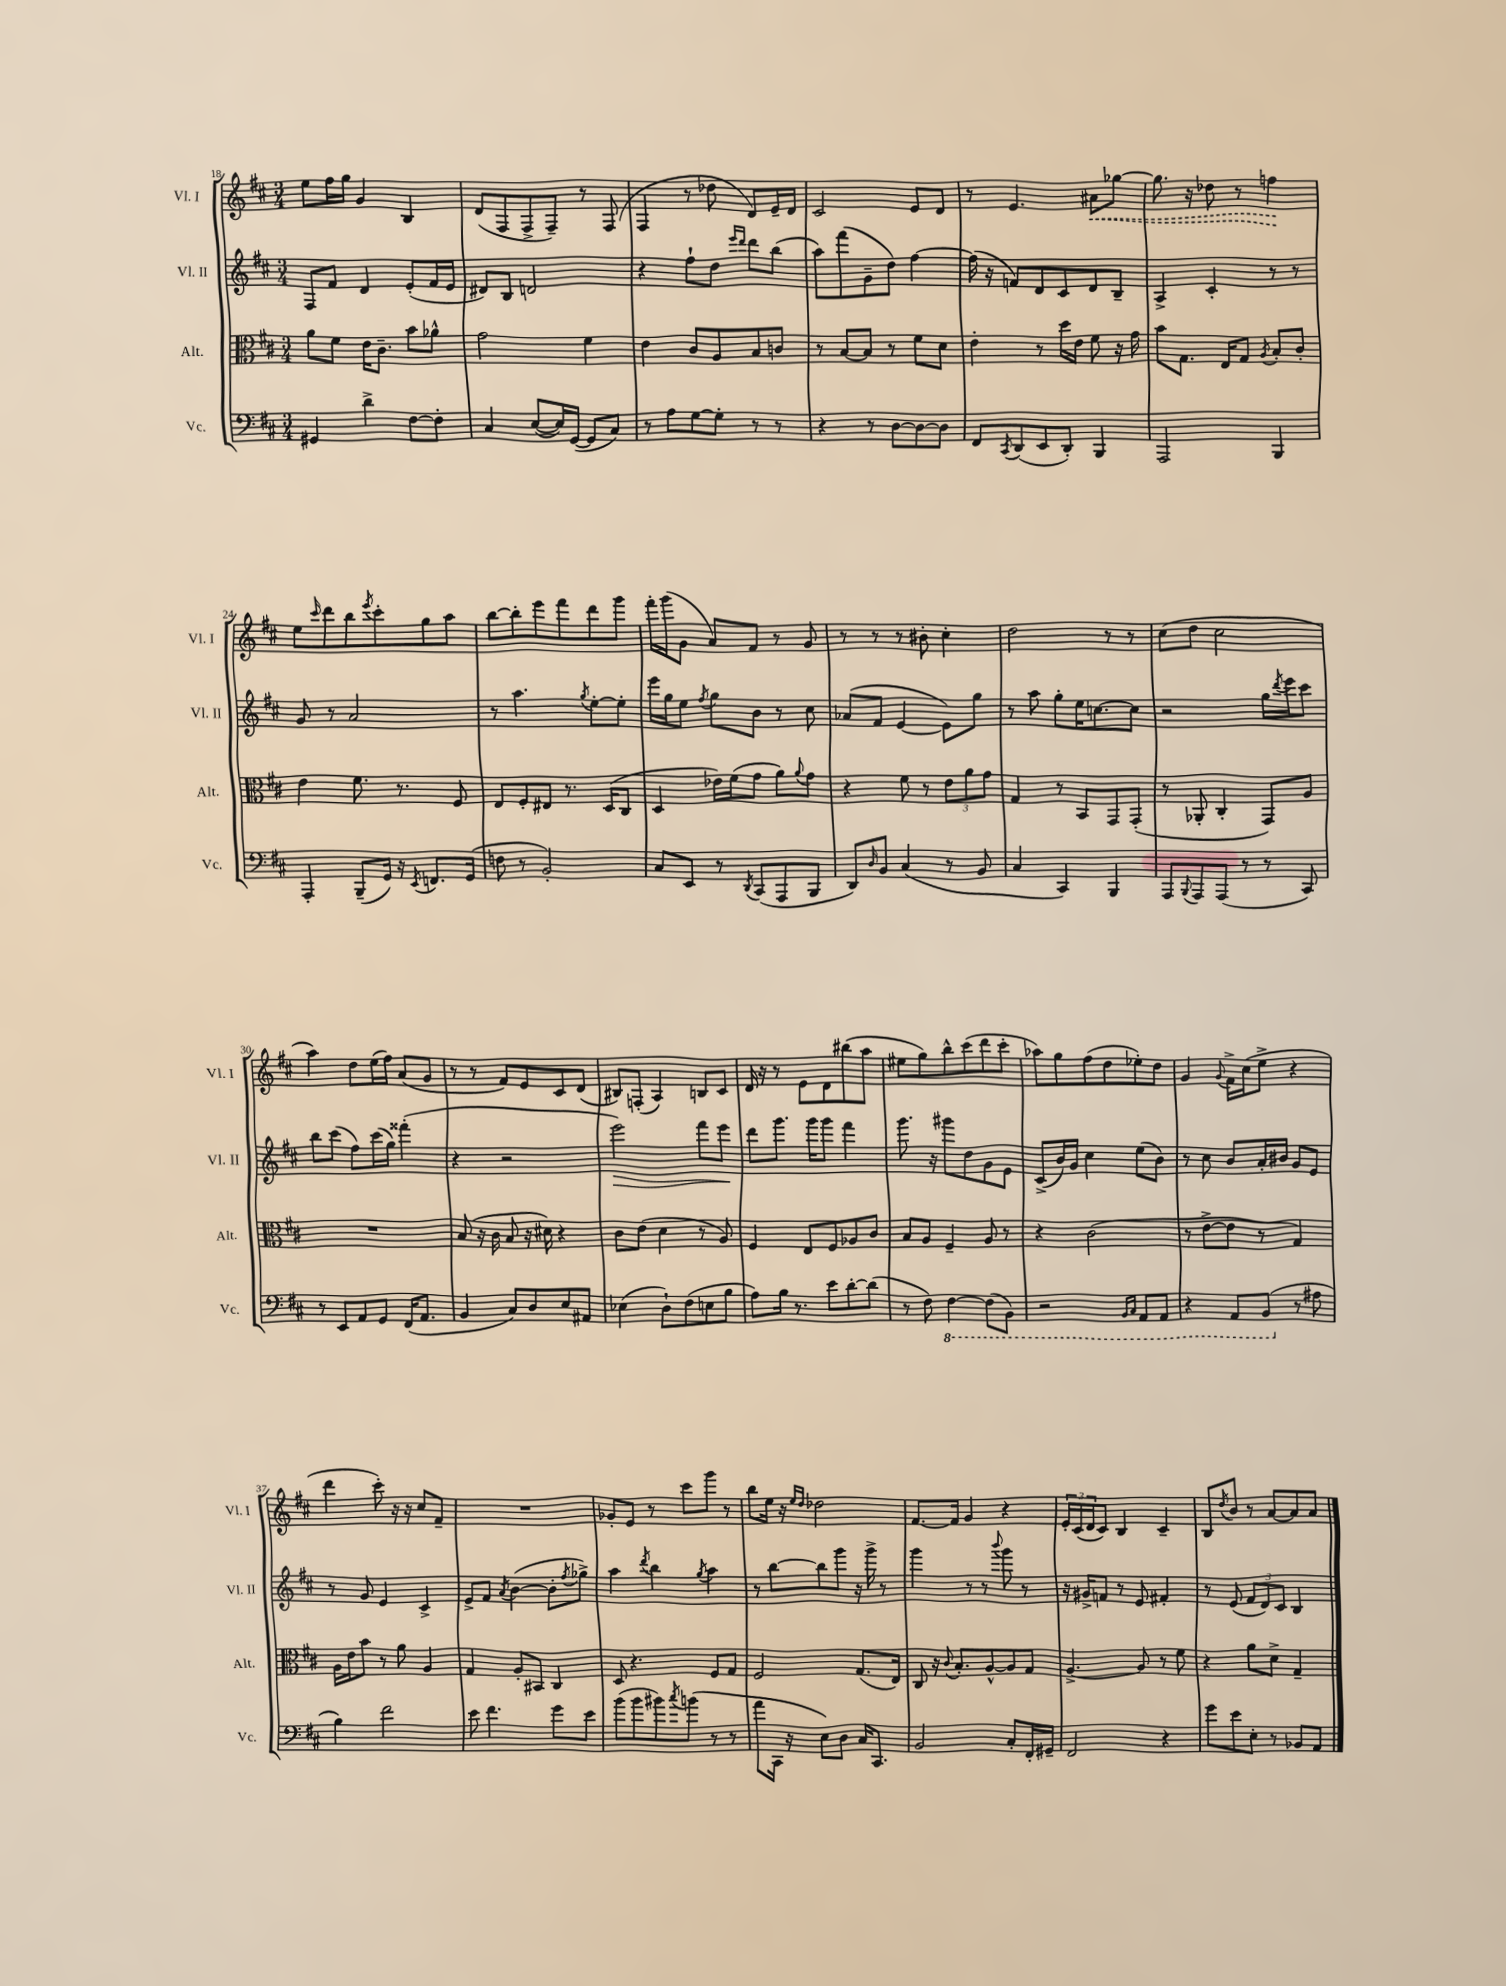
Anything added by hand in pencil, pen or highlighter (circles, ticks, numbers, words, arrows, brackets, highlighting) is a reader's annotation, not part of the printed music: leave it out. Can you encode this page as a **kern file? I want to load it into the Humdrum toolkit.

**kern	**kern	**kern	**dynam	**kern	**dynam
*part4	*part3	*part2	*part2	*part1	*part1
*staff4	*staff3	*staff2	*staff2	*staff1	*staff1
*I"Vc.	*I"Alt.	*I"Vl. II	*	*I"Vl. I	*
*I'Vc.	*I'Alt.	*I'Vl. II	*	*I'Vl. I	*
*clefF4	*clefC3	*clefG2	*	*clefG2	*
*k[f#c#]	*k[f#c#]	*k[f#c#]	*	*k[f#c#]	*
*M3/4	*M3/4	*M3/4	*	*M3/4	*
=18	=18	=18	=18	=18	=18
4GG#X/	8a\L	8F#/L	.	8ee\L	.
.	8f#\J	8f#/J	.	16ff#\L	.
.	.	.	.	16gg\JJ	.
4d^\	16e\KL	4d/	.	4g/	.
.	8.c#~\J	.	.	.	.
[8F#\L	8b\L	(8e'/L	.	4B/	.
8F#'\J]	8a-X^^\J	16f#/L	.	.	.
.	.	16e/JJ	.	.	.
=19	=19	=19	=19	=19	=19
4C#/	2g\	8d#X/L)	.	(8d/L	.
.	.	8B/J	.	8F#/	.
([8E/L	.	2dn/	.	8F#^/	.
16E/L])	.	.	.	8F#~/J)	.
([16GG/JJ	.	.	.	.	.
8GG/L]	4f#\	.	.	8r	.
8C#/J)	.	.	.	(8F#/	.
=20	=20	=20	=20	=20	=20
8r	4e\	4r	.	4F#/	.
8A\L	.	.	.	.	.
[8G\	8c#/L	8ff#`\L	.	8r	.
8G'\J]	8A/	8dd\J	.	8dd-X\	.
.	.	16qqeee/LL	.	.	.
.	.	16qqddd/JJ	.	.	.
8r	8B/	8ddd\L	.	8d/L)	.
8r	8cn/J	(8bb\J	.	16e~/L	.
.	.	.	.	16d/JJ	.
=21	=21	=21	=21	=21	=21
4r	8r	8aa\L)	.	2c#/	.
.	[8B/L	(8fff#\	.	.	.
8r	8B/J]	8g~\	.	.	.
[8D\L	8r	8dd\J)	.	.	.
8D\_	8f#\L	[4ff#\	.	8e/L	.
8D\J]	8d\J	.	.	8d/J	.
=22	=22	=22	=22	=22	=22
8FF#/L	4e'\	(16ff#\]	.	8r	.
.	.	16r	.	.	.
8qCC#/	.	.	.	.	.
(8DD/	.	8fn/L)	.	4.e/	.
8EE/	8r	8d/	.	.	.
8DD'/J)	16dd\LL	8c#/	.	.	.
.	16e\JJ	.	.	.	.
!	!	!	!	!	!LO:HP:b
4BBB/	8f#\	8d/	.	8a#X\L	<
.	16r	8B~/J	.	[8gg-X\J	.
.	16g\	.	.	.	.
=23	=23	=23	=23	=23	=23
2AAA/	8b\L	4A^/	.	8.gg-\]	.
.	8.G\J	.	.	.	.
.	.	.	.	16r	.
.	.	4c#'/	.	8dd-X\	.
.	16E/KL	.	.	.	.
.	8G/J	.	.	8r	.
.	8qA/	.	.	.	.
4BBB/	8B'/L	8r	.	4ffn\	.
.	8c#'/J	8r	.	.	.
.	.	.	.	.	[
!!LO:LB:g=z
=24	=24	=24	=24	=24	=24
4AAA'/	4e\	8g/	.	8ee\L	.
.	.	.	.	16qqccc#/	.
.	.	8r	.	8ddd\	.
(8BBB~/L	8.f#\	2a/	.	8bb\	.
.	.	.	.	8qeee/	.
16GG/Jk)	.	.	.	8ccc#'\	.
16r	8.r	.	.	.	.
8qEE/	.	.	.	.	.
8.FFn/L	.	.	.	8gg\	.
.	8F#/	.	.	8aa\J	.
(16GG/Jk	.	.	.	.	.
=25	=25	=25	=25	=25	=25
8Fn\	8E/L	8r	.	[8bb\L	.
8r	8F#'/	4.aa\	.	8bb'\]	.
2BB'/)	8E#X/J	.	.	8eee\	.
.	8.r	.	.	8fff#\	.
.	.	8qgg/	.	.	.
.	.	[8ee'\L	.	8ddd\	.
.	(16D/KL	.	.	.	.
.	8C#/J	8ee'\J]	.	8ggg\J	.
=26	=26	=26	=26	=26	=26
8C#/L	4D/	16eee\LL	.	16fff#'\LL	.
.	.	16gg\J	.	(16ggg\J	.
8EE/J	.	8ee\J	.	8g\J	.
.	.	8qff#/	.	.	.
8r	16e-X\LL)	8gg\L	.	8a/L)	.
.	(16f#\J	.	.	.	.
8qDD/	.	.	.	.	.
(8CC#/L	8g\J	8b\J	.	8f#/J	.
8AAA/	8a\L)	8r	.	8r	.
.	8qqa/	.	.	.	.
8BBB/J	8g\J	8cc#\	.	8g/	.
=27	=27	=27	=27	=27	=27
8DD/L)	4r	(8a-X/L	.	8r	.
16qqD/	.	.	.	.	.
8BB/J	.	8f#/J	.	8r	.
(4C#/	8f#\	[4e/	.	8r	.
.	8r	.	.	8b#X'\	.
8r	12e\L	8e\L])	.	4cc#'\	.
.	12a\	.	.	.	.
8BB/	.	8gg\J	.	.	.
.	12g\J	.	.	.	.
=28	=28	=28	=28	=28	=28
4C#/	4G/	8r	.	2dd\	.
.	.	8aa\	.	.	.
4CC#/)	8r	8gg'\L	.	.	.
.	8BB/L	16ee\K	.	.	.
.	.	[8.ccn\	.	.	.
4BBB/	8GG/	.	.	8r	.
.	(8GG'/J	8cc\J]	.	8r	.
=29	=29	=29	=29	=29	=29
8AAA/L	8r	2r	.	(8cc#\L	.
8qqBBB/	.	.	.	.	.
8AAA/	8AA-X'/	.	.	8dd\J	.
(8AAA/J	4C#'/	.	.	2cc#\	.
8r	.	.	.	.	.
8r	8GG/L)	16gg\LL	.	.	.
.	.	8qddd/	.	.	.
.	.	16eee\J	.	.	.
8CC#/)	8A/J	8ccc#\J	.	.	.
!!LO:LB:g=z
=30	=30	=30	=30	=30	=30
8r	2.r	8bb\L	.	4aa\)	.
8EE/L	.	(8ccc#\J	.	.	.
8AA/	.	8ff#\L)	.	8dd\L	.
8GG/J	.	(16ccc#\L	.	(16ee\L	.
.	.	16gg\JJ)	.	16ff#\JJ)	.
(16FF#/KL	.	(4fff##X'\	.	(8a/L	.
8.AA/J	.	.	.	.	.
.	.	.	.	8g/J	.
=31	=31	=31	=31	=31	=31
4BB/	(8B/	4r	.	8r	.
.	16r	.	.	8r	.
.	16c#\	.	.	.	.
8C#/L)	8B/	2r	.	8f#/L)	.
8D/	16r	.	.	8e/	.
.	16d#X\)	.	.	.	.
8E/	4r	.	.	8c#/	.
8AA#X/J	.	.	.	(8d/J	.
=32	=32	=32	=32	=32	=32
!	!	!	!LO:HP:b	!	!
(4E-X\	8c#\L	2eee\)	>	8B#X/L)	.
.	(8e\J	.	.	(8Fn'/J	.
8D`\L)	4d\	.	.	4A/)	.
(8F#\	.	.	.	.	.
8En\	8r	8fff#\L	.	8Bn/L	.
8B\J	8A/)	8eee\J	.	8c#/J	.
.	.	.	]	.	.
=33	=33	=33	=33	=33	=33
8A\L)	4F#/	8ddd\L	.	16d/	.
.	.	.	.	16r	.
16B\Jk	.	8.ggg\J	.	8r	.
8.r	.	.	.	.	.
.	8E/L	.	.	8e\L	.
.	.	16ggg\KL	.	.	.
8e\L	8F#/	8ggg\J	.	8d\	.
[8d'\	8A-X/	4fff#\	.	(8bb#X\	.
(8d\J]	8c#/J	.	.	8aa\J	.
=34	=34	=34	=34	=34	=34
8r	8B/L	8.ggg\	.	8ee#X\L	.
8F#\)	8A/J	.	.	8gg\)	.
.	.	16r	.	.	.
*8ba	*	*	*	*	*
[4FF#\	4F#~/	8ggg#X\L	.	8bb^^\	.
.	.	8dd\	.	(8ccc#\	.
(8FF#\L]	8A/	8g\	.	8ddd\	.
8BBB\J)	8r	8e\J	.	8ccc#'\J	.
=35	=35	=35	=35	=35	=35
2r	4r	(8c#^/L	.	8aa-X\L)	.
.	.	16b/L)	.	8gg\	.
.	.	16g/JJ	.	.	.
.	(2c#\	4cc#\	.	(8ff#\	.
.	.	.	.	8dd\	.
16qqBBB/LL	.	.	.	.	.
16qqCC#/JJ	.	.	.	.	.
8AAA/L	.	(8ee\L	.	8ee-X'\)	.
8AAA/J	.	8b\J)	.	8dd\J	.
=36	=36	=36	=36	=36	=36
4r	8r	8r	.	4g/	.
.	[8e^\L	8cc#\	.	.	.
.	.	.	.	8qqg/	.
8AAA/L	8e\J]	8b/L	.	16f#^\LL	.
.	.	.	.	(16cc#\J	.
(8BBB/J	8r	16a'/L	.	8ee^\J	.
.	.	16b#X/JJ	.	.	.
*X8ba	*	*	*	*	*
8r	4G/)	8g/L	.	4r	.
8A#X\	.	8e/J	.	.	.
!!LO:LB:g=z
=37	=37	=37	=37	=37	=37
4B\)	16A\LL	8r	.	4ddd\	.
.	16e\J	.	.	.	.
.	8b\J	8g/	.	.	.
2f#\	8r	4e/	.	8ccc#'\)	.
.	8a\	.	.	16r	.
.	.	.	.	16r	.
.	4A/	4c#^/	.	8cc#/L	.
.	.	.	.	8f#~/J	.
=38	=38	=38	=38	=38	=38
8e\	4G/	8e^/L	.	2.r	.
4.f#\	.	8f#/J	.	.	.
.	.	8qa/	.	.	.
.	8A'/L	([4b\	.	.	.
.	8BB#X/J	.	.	.	.
8g\L	4C#/	8b'\L]	.	.	.
.	.	8qff#/	.	.	.
8e\J	.	8gg-X^\J)	.	.	.
=39	=39	=39	=39	=39	=39
(8b\L	8D/	4aa\	.	8g-X'/L	.
8b\	4.r	.	.	8e/J	.
.	.	8qddd/	.	.	.
8b#X\)	.	4bb\	.	8r	.
8qcc#/	.	.	.	.	.
(8bn\J	.	.	.	8ccc#\L	.
.	.	8qgg/	.	.	.
8r	8F#/L	4aa\	.	8ggg\J	.
8r	8G/J	.	.	8r	.
=40	=40	=40	=40	=40	=40
8a\L	2F#/	8r	.	8bb\L	.
16CC#\Jk	.	[8bb\L	.	16ee\Jk	.
16r	.	.	.	16r	.
.	.	.	.	16qqee/LL	.
.	.	.	.	16qqdd/JJ	.
8E\L)	.	8bb\]	.	2dd-X\	.
8D\J	.	8ggg\J	.	.	.
16C#/KL	(8.G/L	16r	.	.	.
8.CC#/J	.	16ggg^\	.	.	.
.	.	8r	.	.	.
.	16E/Jk)	.	.	.	.
=41	=41	=41	=41	=41	=41
2BB/	8C#/	4ggg\	.	[8.f#/L	.
.	16r	.	.	.	.
.	8qqc#/	.	.	.	.
.	8.B'/L	.	.	16f#/Jk]	.
.	.	8r	.	4g/	.
.	[8A^^/	8r	.	.	.
.	.	8qqbbb/	.	.	.
8C#'/L	8A/]	8ggg\	.	4r	.
16FF#'/L	8G/J	8r	.	.	.
16GG#X~/JJ	.	.	.	.	.
=42	=42	=42	=42	=42	=42
2FF#/	[4.A^/	16r	.	24e'/LL	.
.	.	.	.	(24c#/	.
.	.	16g#X^/KL	.	.	.
.	.	.	.	24d/J	.
.	.	8fn/J	.	8c#/J)	.
.	.	8r	.	4B/	.
.	8A/]	8e/	.	.	.
4r	8r	4f#X'/	.	4c#~/	.
.	8f#\	.	.	.	.
=43	=43	=43	=43	=43	=43
8g\L	4r	8r	.	8B/L	.
.	.	.	.	8qdd/	.
8e\	.	(8e/	.	8b/J	.
8E'\J	8a\L	12f#/L	.	8r	.
.	.	12d/)	.	.	.
8r	8d^\J	.	.	[8a/L	.
.	.	12c#/J	.	.	.
8BB-X/L	4G~/	4B/	.	8a/]	.
8AA/J	.	.	.	8a/J	.
==	==	==	==	==	==
*-	*-	*-	*-	*-	*-
